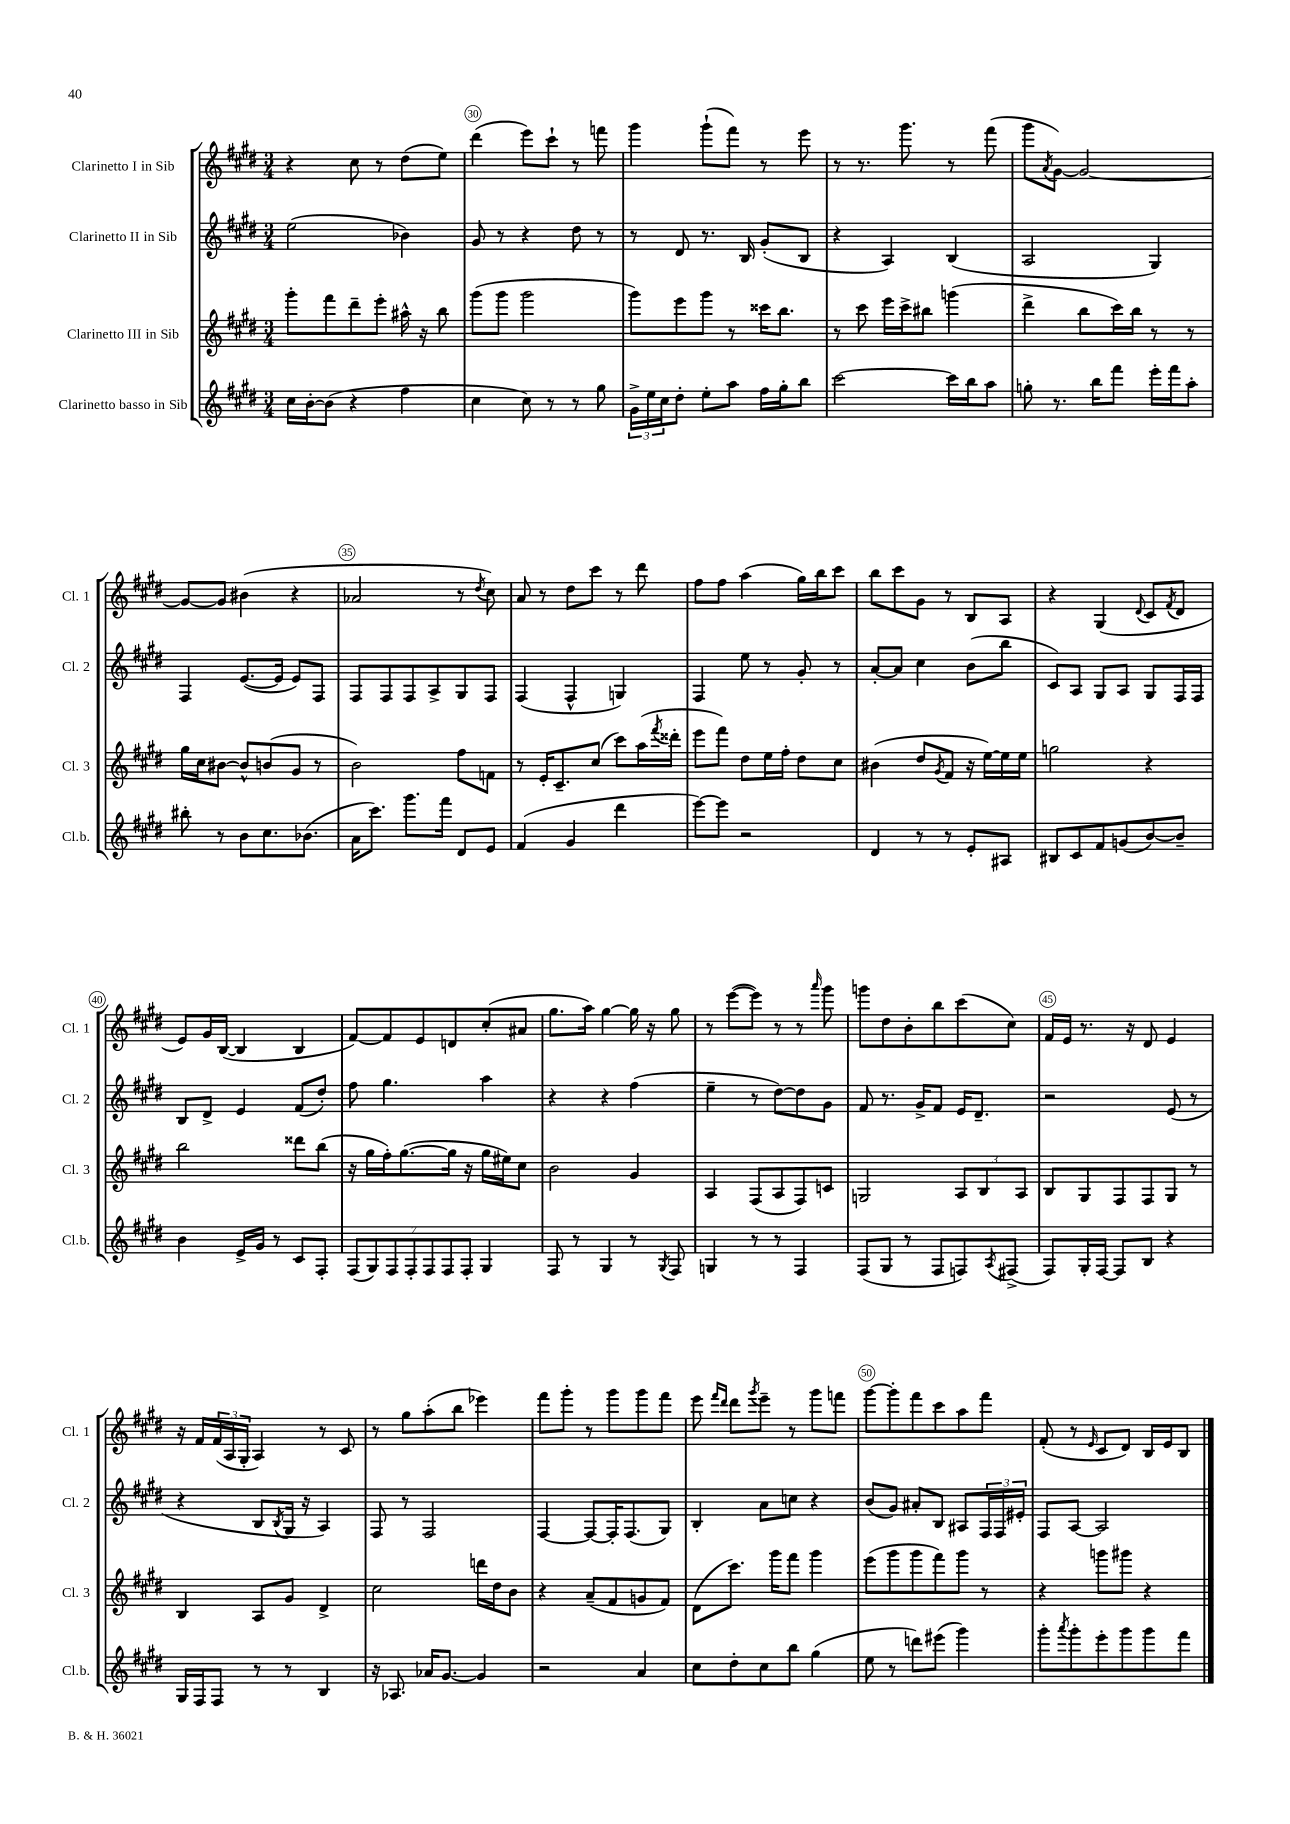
<<
\new StaffGroup <<
\new Staff = "s0" \with { instrumentName = "Clarinetto I in Sib" shortInstrumentName = "Cl. 1" } {
    \clef treble \key e \major \numericTimeSignature \time 3/4
    r4 cis''8 r8 dis''8( e''8) |
    dis'''4( e'''8) cis'''8-! r8 f'''8 |
    gis'''4 gis'''8-!( fis'''8) r8 e'''8 |
    r8 r8. gis'''8. r8 fis'''8( |
    gis'''8 \acciaccatura { a'8 } gis'8~) gis'2~ |
    gis'8~ gis'8 bis'4( r4 |
    aes'2 r8 \acciaccatura { dis''8 } cis''8) |
    a'8 r8 dis''8 cis'''8 r8 dis'''8 |
    fis''8 fis''8 a''4( gis''16) b''16 cis'''8 |
    b''8 cis'''8 gis'8 r8 b8 a8 |
    r4 gis4( \appoggiatura { dis'8 } cis'8 \acciaccatura { fis'8 } dis'8 |
    e'8) gis'16 b16~( b4 b4 |
    fis'8~) fis'8 e'8 d'8 cis''8-.( ais'8 |
    gis''8. a''16) gis''4~ gis''16 r16 gis''8 |
    r8 e'''8~( e'''8) r8 r8 \grace { a'''16 } gis'''8 |
    g'''8 dis''8 b'8-. b''8 cis'''8( cis''8) |
    fis'16 e'16 r8. r16 dis'8 e'4 |
    r16 fis'16 \tuplet 3/2 { fis'16( a16 gis16-. } a4) r8 cis'8 |
    r8 gis''8 a''8-.( b''8 ees'''4) |
    fis'''8 gis'''8-. r8 gis'''8 gis'''8 fis'''8 |
    e'''8 \grace { fis'''16 dis'''16 } dis'''8 \acciaccatura { gis'''8 } e'''8-- r8 gis'''8 f'''8 |
    gis'''8~ gis'''8-. fis'''8 cis'''8 a''8 fis'''8 |
    fis'8-.( r8 \grace { e'16 } cis'8 dis'8) b16 e'16 b8 \bar "|." |
}
\new Staff = "s1" \with { instrumentName = "Clarinetto II in Sib" shortInstrumentName = "Cl. 2" } {
    \clef treble \key e \major \numericTimeSignature \time 3/4
    e''2( bes'4) |
    gis'8 r8 r4 dis''8 r8 |
    r8 dis'8 r8. b16 gis'8-.( b8 |
    r4 a4) b4( |
    a2 gis4) |
    fis4 e'8.~( e'16 e'8) fis8 |
    fis8 fis8 fis8 a8-> gis8 fis8 |
    fis4( fis4-^ g4) |
    fis4 e''8 r8 gis'8-. r8 |
    a'8~-. a'8 cis''4 b'8( b''8 |
    cis'8) a8 gis8 a8 gis8 fis16 fis16 |
    b8 dis'8-> e'4 fis'8( dis''8-.) |
    fis''8 gis''4. a''4 |
    r4 r4 fis''4( |
    e''4-- r8 dis''8~) dis''8 gis'8 |
    fis'8 r8. gis'16-> fis'8 e'16 dis'8.-- |
    r2 e'8( r8 |
    r4 b8 \acciaccatura { b8 } gis16 r16 a4) |
    fis8 r8 fis2 |
    fis4~ fis8~ fis16-. fis8.( gis8) |
    b4-. a'8 c''8 r4 |
    b'8( gis'8) ais'8-. b8 ais8 \tuplet 3/2 { fis16 fis16 eis'16-. } |
    fis8 a8~ a2 \bar "|." |
}
\new Staff = "s2" \with { instrumentName = "Clarinetto III in Sib" shortInstrumentName = "Cl. 3" } {
    \clef treble \key e \major \numericTimeSignature \time 3/4
    gis'''8-. fis'''8 dis'''8-- e'''8-. ais''16-^ r16 b''8 |
    gis'''8( gis'''8 gis'''2 |
    gis'''8) e'''8 gis'''8 r8 cisis'''16 b''8. |
    r8 cis'''8 e'''16 cis'''16-> bis''8 g'''4( |
    dis'''4-> b''8 cis'''16) b''16 r8 r8 |
    gis''16 cis''16 bis'8~ bis'8-^ b'8( gis'8 r8 |
    b'2) fis''8 f'8 |
    r8 e'16-. cis'8.-- cis''8( cis'''8) a''16( \acciaccatura { fis'''8 } disis'''16-. |
    e'''8 fis'''8) dis''8 e''16 fis''16-. dis''8 cis''8 |
    bis'4( dis''8 \acciaccatura { gis'8 } fis'8 r16 e''16~) e''16 e''16 |
    g''2 r4 |
    b''2 disis'''8 b''8( |
    r16 gis''16 fis''16-.) gis''8.~( gis''16 r16 gis''16 eis''16) cis''8 |
    b'2 gis'4 |
    a4 fis8( a8 fis8) c'8 |
    g2 \tuplet 3/2 { a8 b8 a8 } |
    b8 gis8 fis8 fis8 gis8 r8 |
    b4 a8 gis'8 dis'4-> |
    cis''2 d'''16 dis''16 b'8 |
    r4 a'8--( fis'8 g'8 fis'8) |
    dis'8( cis'''8.) gis'''16 fis'''8 gis'''4 |
    e'''8( gis'''8 gis'''8 fis'''8) gis'''8 r8 |
    r4 g'''8 gis'''8 r4 \bar "|." |
}
\new Staff = "s3" \with { instrumentName = "Clarinetto basso in Sib" shortInstrumentName = "Cl.b." } {
    \clef treble \key e \major \numericTimeSignature \time 3/4
    cis''16 b'16~-. b'8( r4 fis''4 |
    cis''4 cis''8) r8 r8 gis''8 |
    \tuplet 3/2 { gis'16-> e''16 cis''16 } dis''8-. e''8-. a''8 fis''16 gis''16-. b''8 |
    cis'''2~ cis'''16 b''16 a''8 |
    g''8-. r8. b''16 fis'''8 e'''16-. fis'''16 a''8-. |
    bis''8-. r8 b'8 cis''8. bes'8.( |
    a'16 cis'''8.) gis'''8. fis'''16 dis'8 e'8 |
    fis'4( gis'4 dis'''4 |
    e'''8~) e'''8 r2 |
    dis'4 r8 r8 e'8-. ais8 |
    bis8 cis'8 fis'8 g'8( b'8~) b'8-- |
    b'4 e'16-> gis'16 r8 cis'8 fis8-. |
    \tuplet 7/4 { fis8( gis8) fis8 fis8-. fis8 fis8 fis8-. } gis4 |
    fis8 r8 gis4 r8 \acciaccatura { gis8 } fis8 |
    g4 r8 r8 fis4 |
    fis8( gis8 r8 fis8 f8) \acciaccatura { a8 } fis8->( |
    fis8) gis16-. fis16~ fis8 b8 r4 |
    gis16 fis16 fis8 r8 r8 b4 |
    r16 aes8. aes'16 gis'8.~ gis'4 |
    r2 a'4 |
    cis''8 dis''8-. cis''8 b''8 gis''4( |
    e''8 r8 d'''8) eis'''8( gis'''4) |
    gis'''8-. \acciaccatura { a'''8 } gis'''8-. e'''8-. gis'''8 gis'''8 fis'''8 \bar "|." |
}
>>
>>
\layout { \context { \Score currentBarNumber = #29 \override BarNumber.break-visibility = ##(#f #t #t) barNumberVisibility = #(every-nth-bar-number-visible 5) \override BarNumber.stencil = #(make-stencil-circler 0.1 0.3 ly:text-interface::print) } }
